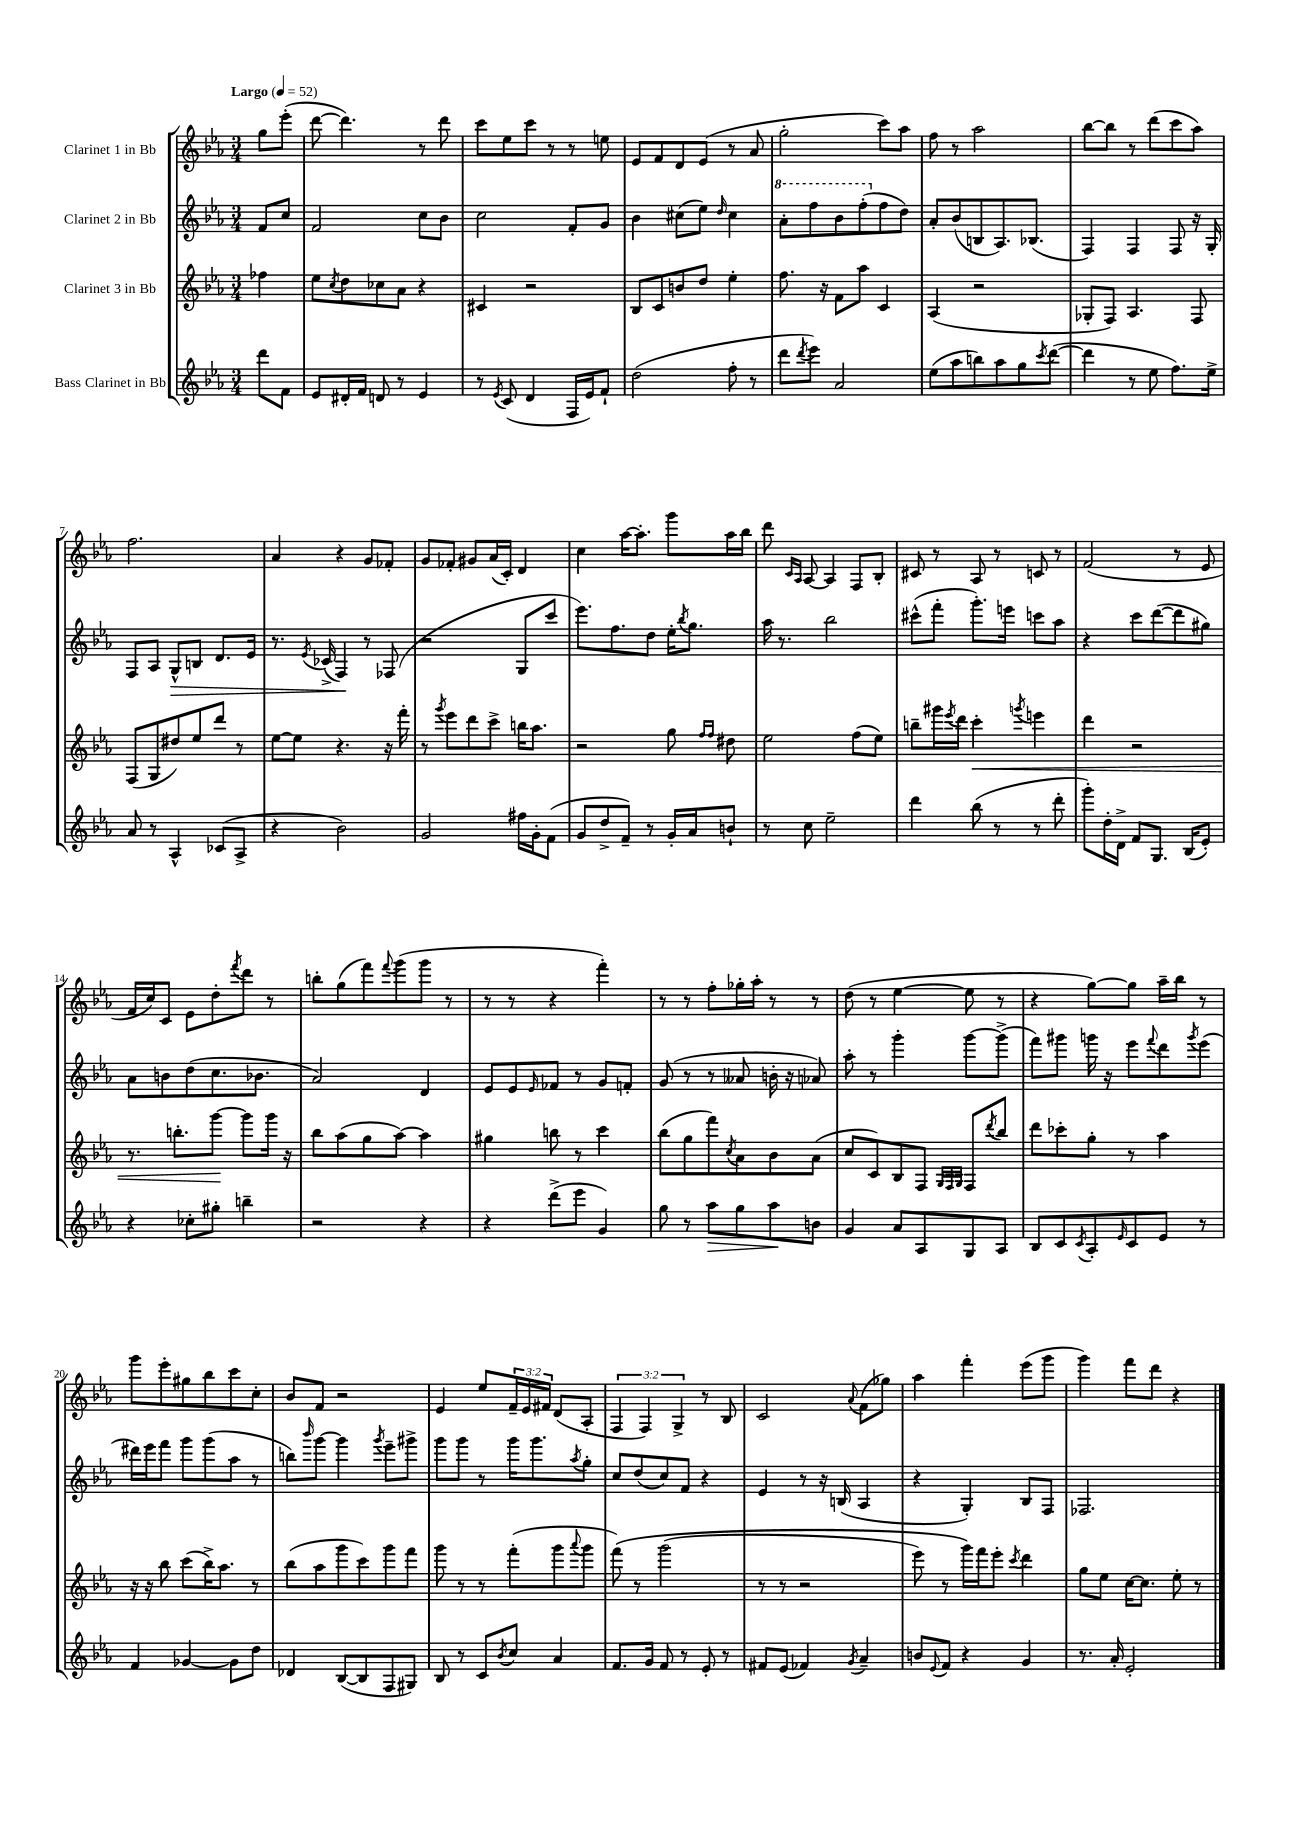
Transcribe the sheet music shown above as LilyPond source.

<<
\new StaffGroup <<
\new Staff = "s0" \with { instrumentName = "Clarinet 1 in Bb" } {
    \clef treble \key ees \major \numericTimeSignature \time 3/4 \override Staff.TupletNumber.text = #tuplet-number::calc-fraction-text \partial 4 \tempo "Largo" 4 = 52
    g''8 ees'''8-.( |
    d'''8~ d'''4.) r8 d'''8 |
    c'''8 ees''8 c'''8 r8 r8 e''8 |
    ees'8 f'8 d'8 ees'8( r8 aes'8 |
    g''2-. c'''8) aes''8 |
    f''8 r8 aes''2 |
    bes''8~ bes''8 r8 d'''8( c'''8 aes''8) |
    f''2. |
    aes'4 r4 g'8 fes'8-. |
    g'8 fes'8-. gis'8 aes'16( c'16-.) d'4 |
    c''4 aes''16~ aes''8.-. g'''8 aes''16 bes''16 |
    d'''8 \grace { c'16 aes16 } aes8~ aes4 f8 bes8-. |
    cis'8 r8 aes8 r8 c'8 r8 |
    f'2( r8 ees'8 |
    f'16 c''16) c'8 ees'8 d''8-. \acciaccatura { f'''8 } d'''8 r8 |
    b''8-. g''8( f'''8) \appoggiatura { f'''8 } g'''8( g'''8 r8 |
    r8 r8 r4 f'''4-.) |
    r8 r8 f''8-. ges''16-. aes''16-. r8 r8 |
    d''8( r8 ees''4~ ees''8 r8 |
    r4 g''8~) g''8 aes''16-- bes''16 r8 |
    g'''8 ees'''8-. gis''8 bes''8 c'''8 c''8-. |
    bes'8 f'8 r2 |
    ees'4 ees''8 \tuplet 3/2 { f'16-- ees'16 fis'16 } d'8( aes8-. |
    \tuplet 3/2 { f4 f4) g4-> } r8 bes8 |
    c'2 \appoggiatura { aes'8 } f'8( ges''8) |
    aes''4 f'''4-. ees'''8( g'''8 |
    g'''4) f'''8 d'''8 r4 \bar "|." |
}
\new Staff = "s1" \with { instrumentName = "Clarinet 2 in Bb" } {
    \clef treble \key ees \major \numericTimeSignature \time 3/4 \partial 4
    f'8 c''8 |
    f'2 c''8 bes'8 |
    c''2 f'8-. g'8 |
    bes'4 cis''8( ees''8) \grace { d''16 } cis''4 |
    \ottava #1 aes''8-. f'''8 bes''8 f'''8-.( \ottava #0 f''8 d''8) |
    aes'8-. bes'8( b8 aes8.) bes8.( |
    f4) f4 f8 r16 g16-. |
    f8 aes8 g8-^\> b8 d'8. ees'16 |
    r8. \acciaccatura { ees'8 } ces'16->( f4\!) r8 fes8( |
    r2 g8 c'''8 |
    ees'''8.) f''8. d''8 ees''16-. \acciaccatura { bes''8 } g''8. |
    aes''16 r8. bes''2 |
    cis'''8-^( f'''8-. g'''8.-.) e'''16 c'''8 aes''8 |
    r4 c'''8 d'''8~( d'''8 gis''8) |
    aes'8 b'8 d''8( c''8. bes'8. |
    aes'2) d'4 |
    ees'8 ees'8 \grace { ees'16 } fes'8 r8 g'8 f'8-. |
    g'8( r8 r8 aeses'8 b'16-. r16 aes'8) |
    aes''8-. r8 g'''4-. g'''8~ g'''8->( |
    f'''8) gis'''8 g'''16 r16 ees'''8 \appoggiatura { f'''8 } d'''8 \acciaccatura { g'''8 } ees'''8( |
    dis'''16) ees'''16 f'''8 g'''8 g'''8( aes''8 r8 |
    b''8) \grace { bes'''16 } g'''8~ g'''4 \acciaccatura { g'''8 } ees'''8-- gis'''8-> |
    g'''8 g'''8 r8 g'''16 g'''8. \acciaccatura { aes''8 } g''8-. |
    c''8 d''8( c''8) f'8 r4 |
    ees'4 r8 r16 b16( aes4 |
    r4 g4-.) bes8 f8 |
    fes2. \bar "|." |
}
\new Staff = "s2" \with { instrumentName = "Clarinet 3 in Bb" } {
    \clef treble \key ees \major \numericTimeSignature \time 3/4 \partial 4
    fes''4 |
    ees''8 \acciaccatura { c''8 } d''8 ces''8 aes'8 r4 |
    cis'4 r2 |
    bes8 c'8 b'8 d''8 ees''4-. |
    f''8. r16 f'8 aes''8 c'4 |
    aes4( r2 |
    ges8-. f8) aes4. f8 |
    f8( g8 dis''8) ees''8 d'''8 r8 |
    ees''8~ ees''8 r4. r16 f'''16-. |
    r8 \acciaccatura { g'''8 } ees'''8 d'''8 c'''8-> b''16 aes''8. |
    r2 g''8 \grace { f''16 f''16 } dis''8 |
    ees''2 f''8( ees''8) |
    b''8-- gis'''16 \acciaccatura { ees'''8 } d'''16 c'''4-.\< \acciaccatura { g'''8 } e'''4 |
    d'''4 r2 |
    r8. b''8.-. g'''8~\! g'''8 g'''16 r16 |
    bes''8 aes''8( g''8 aes''8~) aes''4 |
    gis''4 b''8 r8 c'''4 |
    bes''8( g''8 f'''8) \acciaccatura { c''8 } aes'8 bes'8 aes'8( |
    c''8 c'8) bes8 f8 \grace { g32 f32 g32 } f8 \acciaccatura { d'''8 } bes''8 |
    d'''8 ces'''8-. g''8-. r8 aes''4 |
    r16 r16 bes''8 c'''8( bes''16->) aes''8. r8 |
    bes''8( aes''8 g'''8 c'''8) g'''8 f'''8 |
    g'''8 r8 r8 f'''8-.( g'''8 \appoggiatura { aes'''8 } g'''8 |
    f'''8)\( r8 g'''2( |
    r8 r8 r2 |
    ees'''8) r8 g'''16\) f'''16 ees'''8-. \acciaccatura { c'''8 } d'''4 |
    g''8 ees''8 c''16~ c''8. ees''8-. r8 \bar "|." |
}
\new Staff = "s3" \with { instrumentName = "Bass Clarinet in Bb" } {
    \clef treble \key ees \major \numericTimeSignature \time 3/4 \partial 4
    d'''8 f'8 |
    ees'8 dis'16-. f'16 d'8 r8 ees'4 |
    r8 \acciaccatura { ees'8 } c'8( d'4 f16 ees'16) f'8-! |
    d''2( f''8-. r8 |
    d'''8 \acciaccatura { d'''8 } ees'''8) aes'2 |
    ees''8( aes''8 b''8) aes''8 g''8 \acciaccatura { c'''8 } d'''8~( |
    d'''4 r8 ees''8 f''8.) ees''16-> |
    aes'8 r8 aes4-^ ces'8( aes8-> |
    r4 bes'2) |
    g'2 fis''16 g'16-. f'8( |
    g'8 d''8-> f'8--) r8 g'16-. aes'16 b'8-! |
    r8 c''8 ees''2-- |
    d'''4 bes''8( r8 r8 d'''8-. |
    g'''8-.) d''16-. d'16-> f'8 g8. bes16( ees'8-.) |
    r4 ces''8-. gis''8-. b''4-- |
    r2 r4 |
    r4 d'''8->( ees'''8 g'4) |
    g''8 r8 aes''8\> g''8 aes''8\! b'8 |
    g'4 aes'8 aes8 g8 aes8 |
    bes8 c'8 \acciaccatura { c'8 } aes8-. \grace { ees'16 } c'8 ees'8 r8 |
    f'4 ges'4~ ges'8 d''8 |
    des'4 bes8~( bes8 f8 gis8) |
    bes8 r8 c'8 \acciaccatura { bes'8 } c''8 aes'4 |
    f'8. g'16 f'8 r8 ees'8-. r8 |
    fis'8 ees'8( fes'4) \acciaccatura { g'8 } aes'4-- |
    b'8 \appoggiatura { ees'8 } f'8 r4 g'4 |
    r8. aes'16-. ees'2-. \bar "|." |
}
>>
>>
